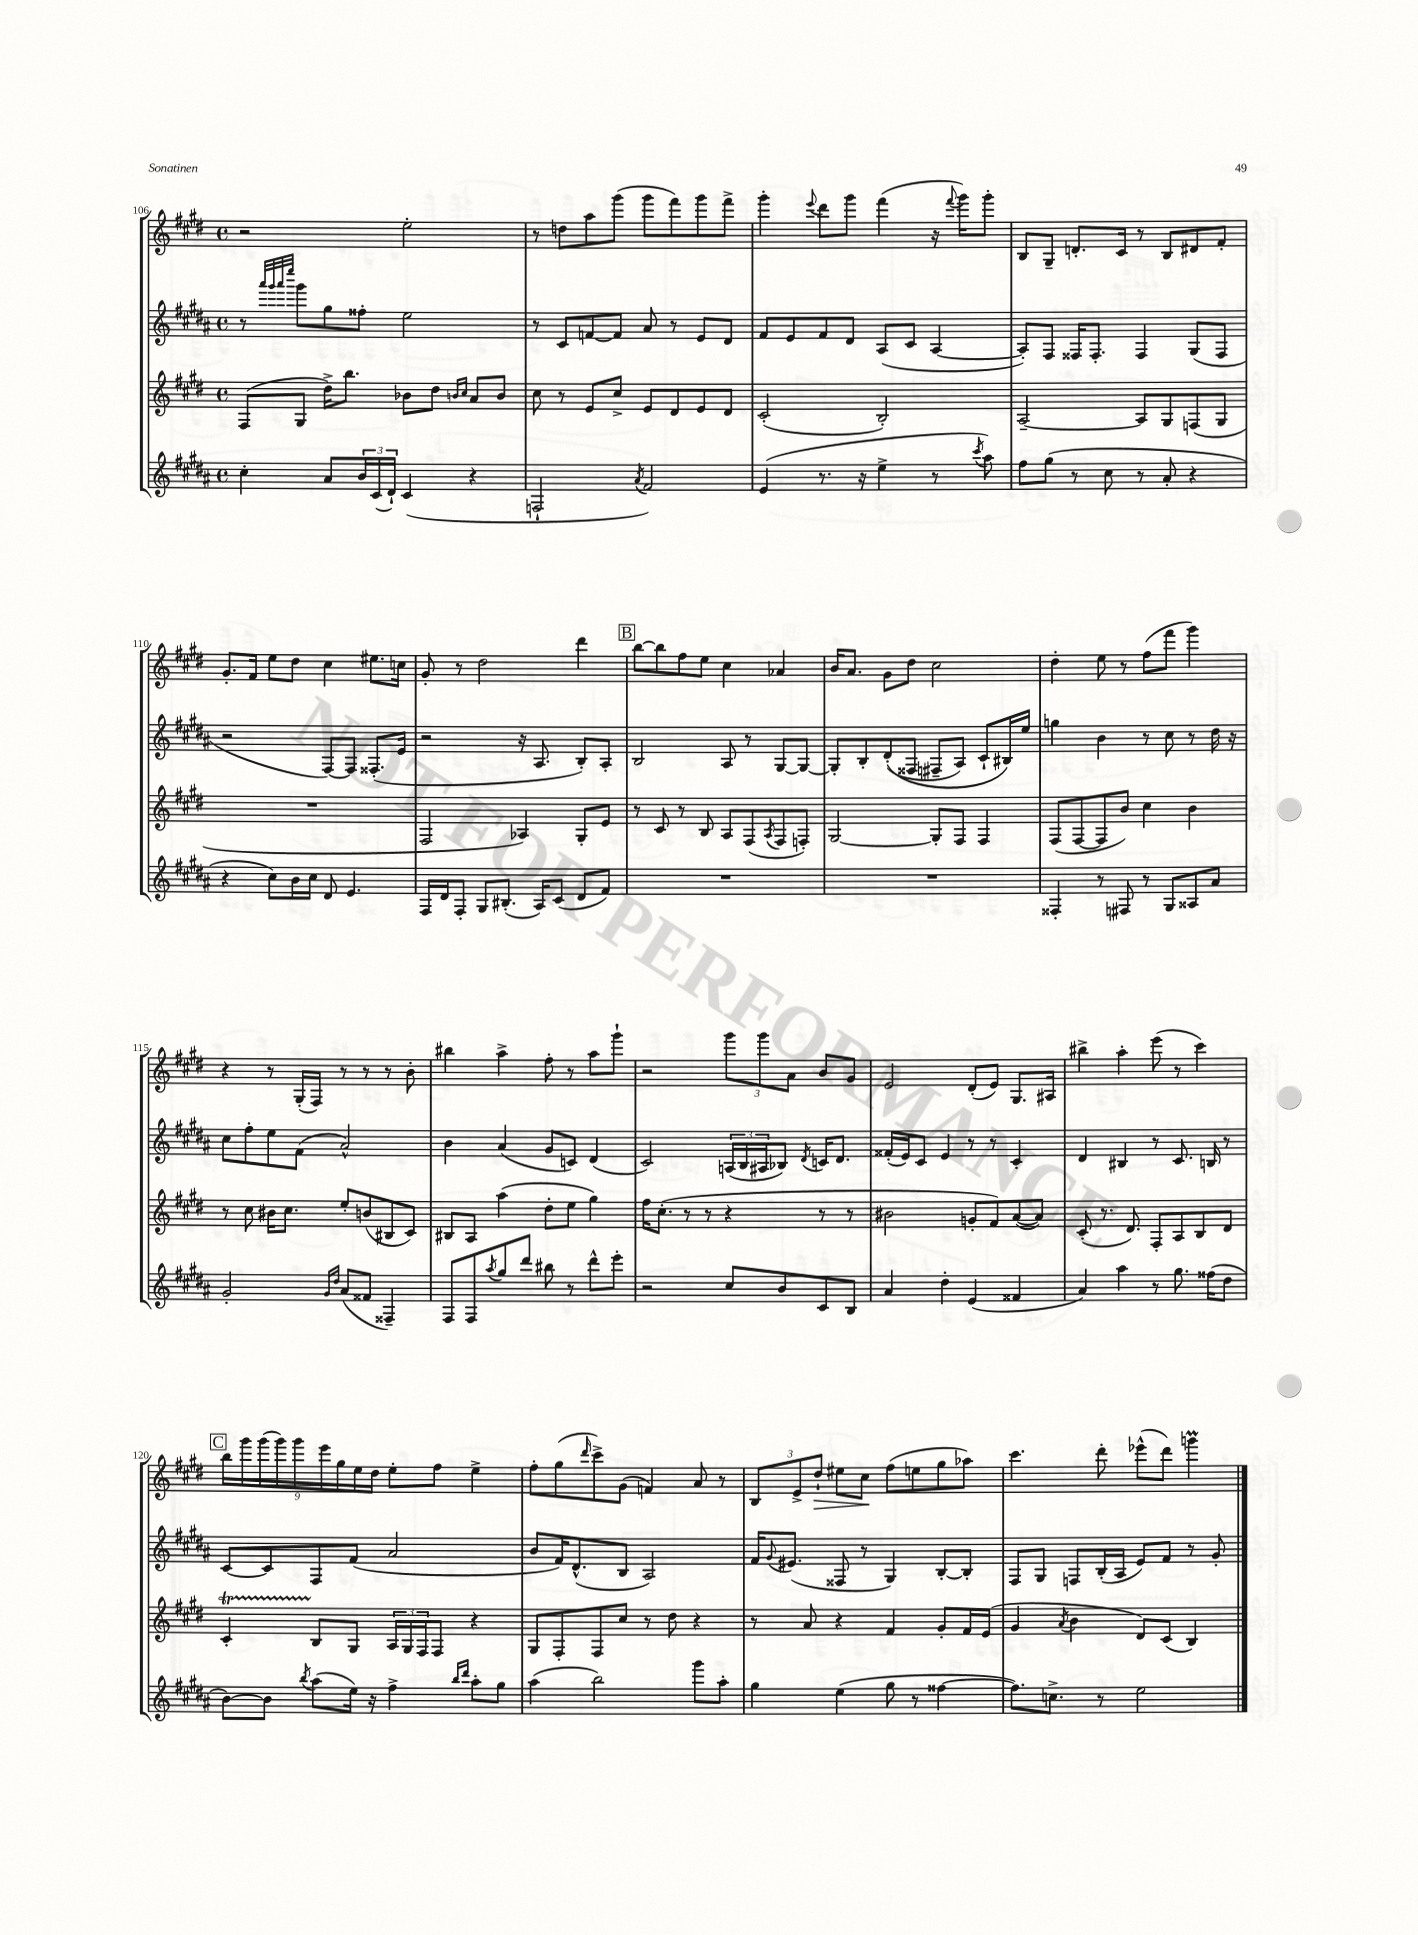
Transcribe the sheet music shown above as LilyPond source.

<<
\new StaffGroup <<
\new Staff = "s0" {
    \clef treble \key e \major \defaultTimeSignature \time 4/4
    r2 e''2-. |
    r8 d''8 a''8 gis'''8( gis'''8 fis'''8) gis'''8 fis'''8-> |
    gis'''4-. \appoggiatura { e'''8 } dis'''8 gis'''8 fis'''4( r16 \appoggiatura { fis'''8 } gis'''16) gis'''8-. |
    b8 gis8-- d'8.-. cis'16 r8 b8 dis'8 fis'8-. |
    gis'8.-. fis'16 e''8 dis''8 cis''4 eis''8. c''16 |
    gis'8-. r8 dis''2 dis'''4 |
    \mark \markup { \box "B" } b''8~ b''8 fis''8 e''8 cis''4 aes'4 |
    b'16 a'8. gis'8 dis''8 cis''2 |
    dis''4-. e''8 r8 fis''8( fis'''8 gis'''4) |
    r4 r8 gis16-.( fis16) r8 r8 r8 b'8-. |
    bis''4 a''4-> fis''8-. r8 a''8 gis'''8-! |
    r2 \tuplet 3/2 { gis'''8 gis'''8 a'8 } b'8 gis'8 |
    e'2 dis'8-.( e'8) gis8. ais16 |
    bis''4-> a''4-. e'''8( r8 cis'''4) |
    \mark \markup { \box "C" } \tuplet 9/8 { b''16 gis'''16 gis'''16( gis'''16) gis'''16 e'''16 gis''16 e''16 dis''16 } e''8-. fis''8 e''4-> |
    fis''8-. gis''8( \grace { dis'''16 } cis'''8->) gis'8( f'4) a'8 r8 |
    \tuplet 3/2 { b8 e'8-> dis''8-!\> } eis''8 cis''8\! fis''8( e''8 gis''8 aes''8) |
    cis'''4. dis'''8-. ees'''8-^( dis'''8) g'''4\prall \bar "|." |
}
\new Staff = "s1" {
    \clef treble \key b \major \defaultTimeSignature \time 4/4
    r8 \grace { ais'''32 gis'''32 ais'''32 e''''32 } gis'''8 gis''8 fisis''8-. e''2 |
    r8 cis'8 f'8~ f'8 ais'8 r8 e'8 dis'8 |
    fis'8 e'8 fis'8 dis'8 ais8( cis'8 ais4~ |
    ais8-.) fis8 fisis16 fisis8.-. fisis4 gis8( fisis8 |
    r2 fis8~) fis8 fisis8.-.( e'16 |
    r2 r16 ais8. b8-.) ais8-. |
    \mark \markup { \box "B" } b2 ais8 r8 gis8~ gis8~ |
    gis8-. b8-. dis'8-.(\( fisis8 fis8-- ais8) cis'8-! bis16\) e''16 |
    g''4 b'4 r8 cis''8 r8 dis''16 r16 |
    cis''8 fis''8-. e''8 fis'8( ais'2-^) |
    b'4 ais'4( gis'8 c'8) dis'4( |
    cis'2) \tuplet 3/2 { a16( b16 ais16 } bes8) \acciaccatura { dis'8 } c'16 dis'8. |
    fisis'16-.( e'16) cis'8 e'4 r8 r8 cis'4-. |
    dis'4 bis4 r8 cis'8. b16 r8 |
    \mark \markup { \box "C" } cis'8~ cis'8 fis8 fis'8( ais'2 |
    b'8 fis'16) dis'8.-^( b8 ais2) |
    fis'16 \appoggiatura { gis'8 } eis'8.( fisis8 r8 gis4) b8~-. b8-. |
    fis8 gis8 f8 b16-.( ais16 e'8) fis'8 r8 gis'8-. \bar "|." |
}
\new Staff = "s2" {
    \clef treble \key e \major \defaultTimeSignature \time 4/4
    fis8( gis8 dis''16->) b''8. bes'8 dis''8 \grace { b'16 cis''16 } a'8 b'8 |
    cis''8 r8 e'8 cis''8-> e'8 dis'8 e'8 dis'8 |
    cis'2-.( b2-.) |
    a2~-- a8 gis8 f8( gis8 |
    R1 |
    fis2 aes4) gis8-. e'8 |
    \mark \markup { \box "B" } r8 cis'8 r8 b8 a8 fis8( \acciaccatura { a8 } fis8 f8-.) |
    gis2~ gis8-. fis8 fis4 |
    fis8( fis8~ fis8 b'8) cis''4 b'4 |
    r8 cis''8 bis'16 cis''8. e''8-. b'8( bis8 cis'8) |
    bis8 a8 a''4( dis''8-. e''8 gis''4) |
    fis''16 cis''8.-.( r8 r8 r4 r8 r8 |
    bis'2 g'8-. fis'8) a'8~( a'8) |
    cis'8-.( r8. dis'8.) fis8-. a8 b8 dis'8 |
    \mark \markup { \box "C" } cis'4-.\startTrillSpan b8\stopTrillSpan gis8 \tuplet 3/2 { a16 gis16 fis16 } fis8 r4 |
    gis8 fis8-. fis8 cis''8 r8 dis''8 r4 |
    r8 a'8 r4 fis'4 gis'8-. fis'16 e'16( |
    gis'4 \acciaccatura { a'8 } b'4 dis'8) cis'8( b4) \bar "|." |
}
\new Staff = "s3" {
    \clef treble \key b \major \defaultTimeSignature \time 4/4
    cis''4-. ais'8 \tuplet 3/2 { b'16 cis'16( dis'16-!) } cis'4( r4 |
    f2-! \acciaccatura { ais'8 } fis'2) |
    e'4( r8. r16 e''4-> r8 \acciaccatura { cis'''8 } ais''8) |
    fis''8 gis''8( r8 cis''8 r8 ais'8-. r4 |
    r4 cis''8) b'16 cis''16 dis'8 e'4. |
    fis16 dis'16 fis8-. gis8 bis8.-.( ais16) cis'8( dis'8 fis'8) |
    \mark \markup { \box "B" } R1 |
    R1 |
    fisis4-. r8 fis8 r8 gis8 aisis8 ais'8 |
    gis'2-. \grace { gis'16 dis''16 } ais'8( fisis'8 fisis4--) |
    fis8 fis8 \acciaccatura { ais''8 } gis''8 dis'''8 bis''8 r8 dis'''8-^ e'''8-. |
    r2 cis''8 b'8 cis'8 b8 |
    ais'4 dis''4-. e'4( fisis'4 |
    ais'4) ais''4 r8 gis''8. fisis''16( dis''8 |
    \mark \markup { \box "C" } b'8~) b'8 \acciaccatura { b''8 } ais''8( e''16) r16 fis''4-> \grace { b''16 dis'''16 } ais''8-. gis''8 |
    ais''4( b''2) gis'''8 ais''8-. |
    gis''4 e''4( gis''8 r8 fisis''4~ |
    fisis''8.) c''8.-> r8 e''2 \bar "|." |
}
>>
>>
\layout { \context { \Score currentBarNumber = #106 } }
